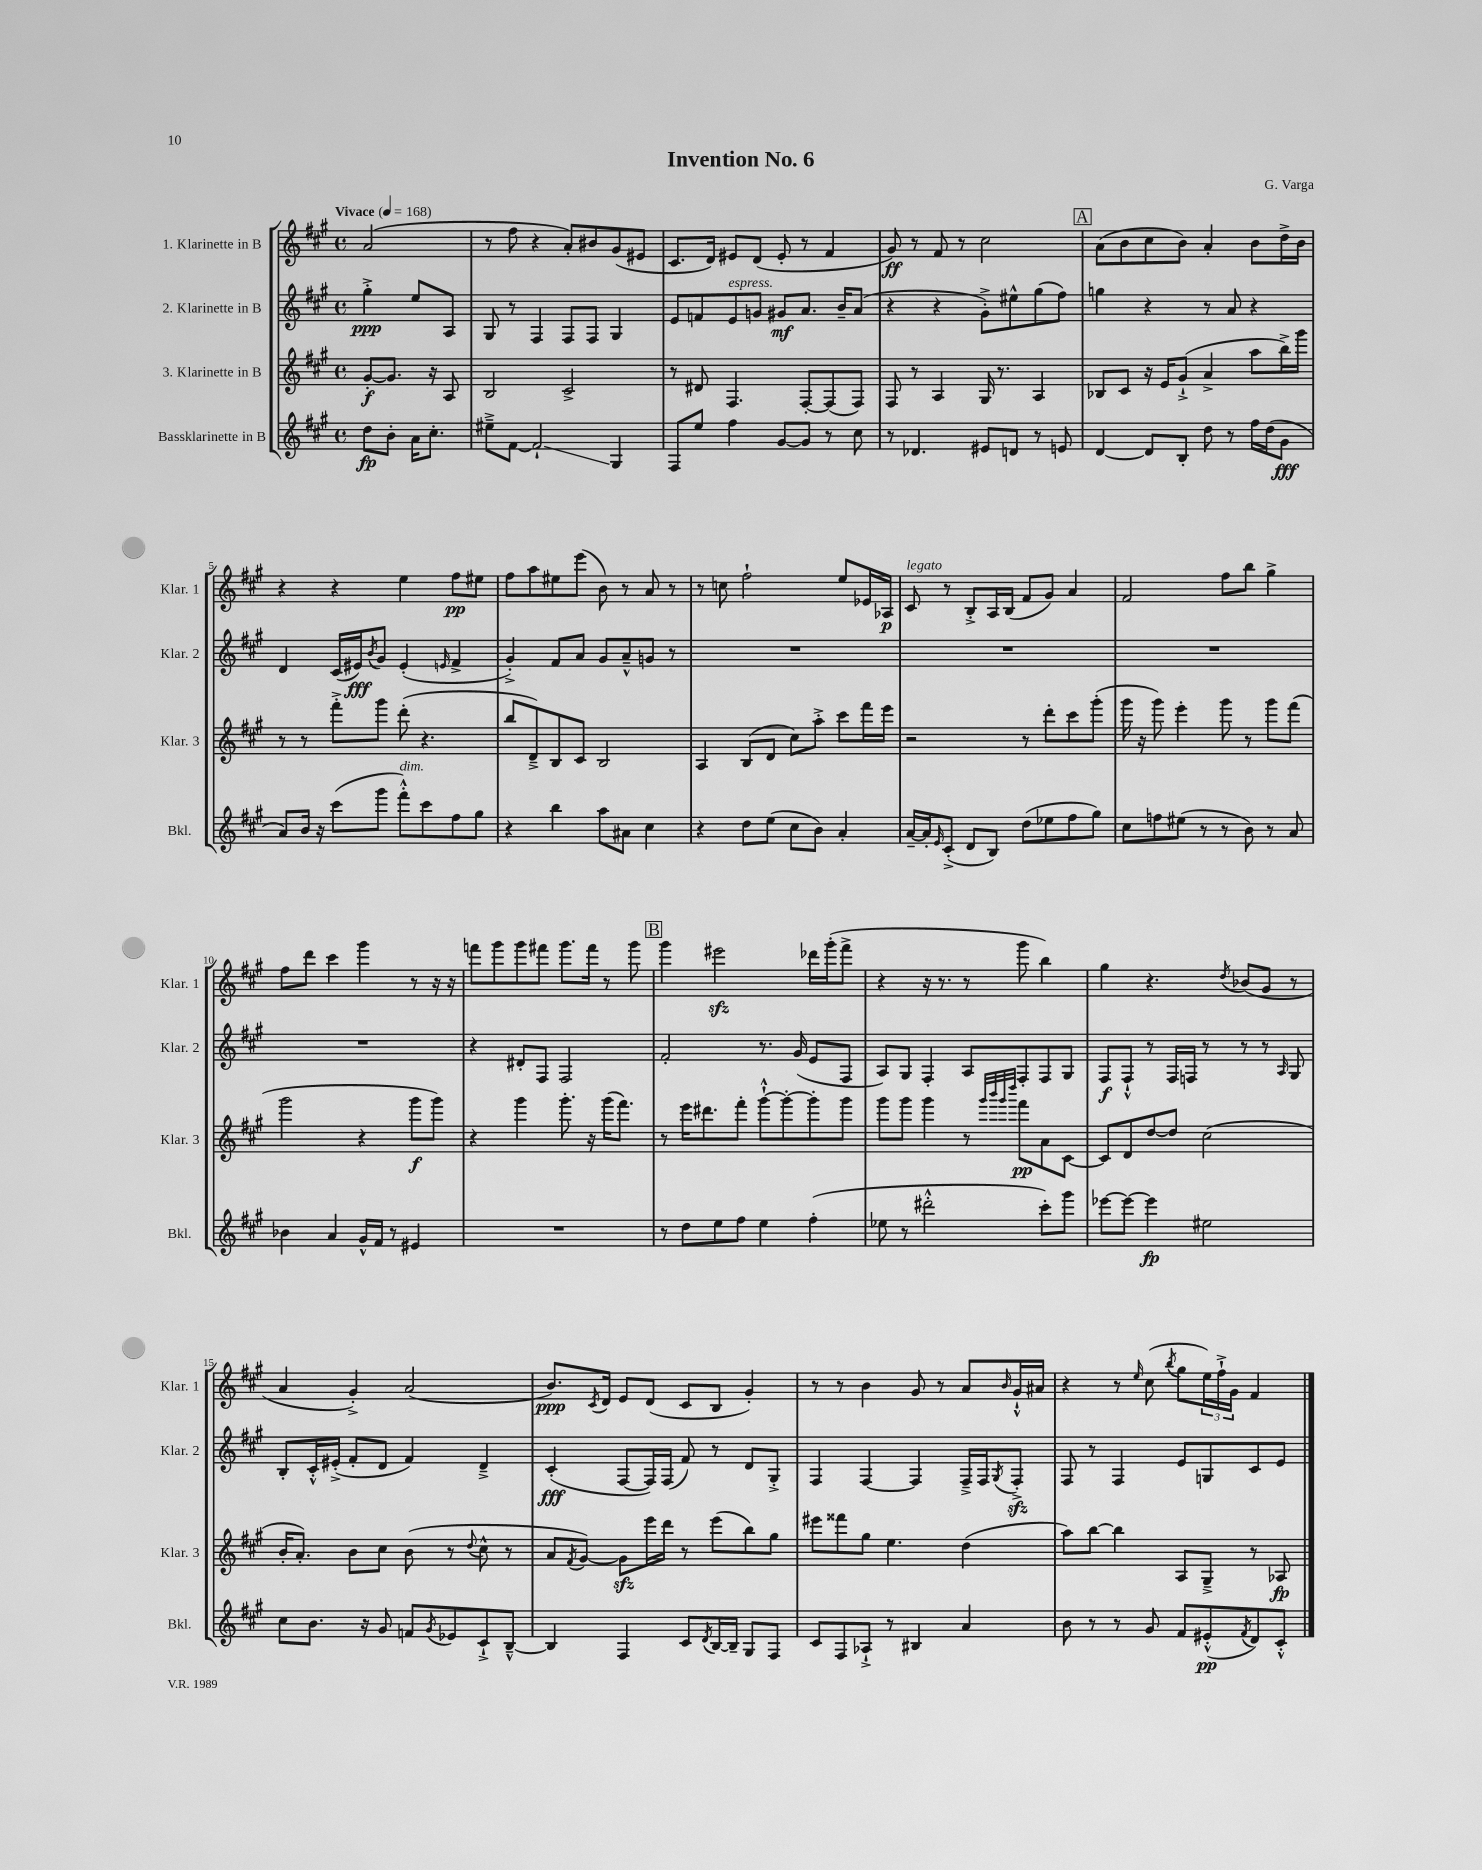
\header { title = "Invention No. 6" composer = "G. Varga" }
<<
\new StaffGroup <<
\new Staff = "s0" \with { instrumentName = "1. Klarinette in B" shortInstrumentName = "Klar. 1" } {
    \clef treble \key a \major \defaultTimeSignature \time 4/4 \partial 2 \tempo "Vivace" 4 = 168
    a'2( |
    r8 fis''8 r4 a'8-.) bis'8 gis'8( eis'8 |
    cis'8. d'16) eis'8 d'8( eis'8-. r8 fis'4 |
    gis'8\ff) r8 fis'8 r8 cis''2 |
    \mark \markup { \box "A" } a'8( b'8 cis''8 b'8) a'4-. b'8 d''16-> b'16 |
    r4 r4 e''4 fis''8\pp eis''8 |
    fis''8 a''8 eis''8 e'''8( b'8) r8 a'8 r8 |
    r8 c''8 fis''2-! e''8 ees'16 aes16\p |
    cis'8^\markup { \italic "legato" } r8 b8-.-> a16 b16( fis'8 gis'8) a'4 |
    fis'2 fis''8 b''8 gis''4-> |
    fis''8 d'''8 cis'''4 gis'''4 r8 r16 r16 |
    f'''8 gis'''8 gis'''8 fis'''8 gis'''8. fis'''16 r8 gis'''8 |
    \mark \markup { \box "B" } gis'''4 eis'''2\sfz des'''16 gis'''16-.( fis'''8-> |
    r4 r16 r8. r8 gis'''8 b''4) |
    gis''4 r4. \acciaccatura { d''8 } bes'8( gis'8 r8 |
    a'4 gis'4-.->) a'2( |
    b'8.\ppp) \acciaccatura { cis'8 } d'16 e'8 d'8( cis'8 b8 gis'4-.) |
    r8 r8 b'4 gis'8 r8 a'8 \grace { b'16 } gis'16-!-^ ais'16 |
    r4 r8 \grace { e''16 } cis''8( \acciaccatura { b''8 } gis''8 \tuplet 3/2 { e''16) fis''16-!-> gis'16 } fis'4 \bar "|." |
}
\new Staff = "s1" \with { instrumentName = "2. Klarinette in B" shortInstrumentName = "Klar. 2" } {
    \clef treble \key a \major \defaultTimeSignature \time 4/4 \partial 2
    gis''4-.->\ppp e''8 a8 |
    gis8 r8 fis4 fis8 fis8 gis4 |
    e'8 f'8 e'8^\markup { \italic "espress." } g'8 gis'8\mf a'8. b'16-- a'8( |
    r4 r4 gis'8-.->) eis''8-^ gis''8( fis''8) |
    \mark \markup { \box "A" } g''4 r4 r8 a'8 r4 |
    d'4 cis'16( eis'16\fff) \acciaccatura { b'8 } gis'8 eis'4-.( \grace { e'16 } fis'4-> |
    gis'4-.->) fis'8 a'8 gis'8 a'8---^ g'8 r8 |
    R1 |
    R1 |
    R1 |
    R1 |
    r4 dis'8-. fis8 fis2 |
    \mark \markup { \box "B" } fis'2-. r8. gis'16( e'8 fis8 |
    a8) gis8 fis4-. a8 fis8-. fis8 gis8 |
    fis8\f fis8-!-^ r8 fis16 f16 r8 r8 r8 \grace { a16 } gis8 |
    b8-. cis'16-.-^ eis'16-.->( fis'8-. d'8 fis'4) d'4---> |
    cis'4-.\fff( fis8~ fis16) fis16( fis'8) r8 d'8 gis8-.-> |
    fis4 fis4~ fis4 fis16---> fis16 \acciaccatura { gis8 } fis8-.->\sfz |
    fis8 r8 fis4 e'8 g8 cis'8 e'8 \bar "|." |
}
\new Staff = "s2" \with { instrumentName = "3. Klarinette in B" shortInstrumentName = "Klar. 3" } {
    \clef treble \key a \major \defaultTimeSignature \time 4/4 \partial 2
    gis'8~-.\f gis'8. r16 a8 |
    b2 cis'2-> |
    r8 dis'8 fis4. fis8~-. fis8( fis8) |
    fis8 r8 a4 gis16 r8. a4 |
    \mark \markup { \box "A" } bes8 cis'8 r16 e'16 gis'8-!->( a'4-> a''8 b''16->) gis'''16 |
    r8 r8 fis'''8-.-> gis'''8 d'''8-.( r4. |
    b''8 d'8--->) b8 cis'8 b2 |
    a4 b8( d'8 cis''8) a''8-.-> cis'''8 fis'''16 e'''16 |
    r2 r8 d'''8-. cis'''8 gis'''8-.( |
    gis'''16 r16 gis'''8) e'''4-. gis'''8 r8 gis'''8 fis'''8( |
    gis'''2 r4 gis'''8\f gis'''8) |
    r4 gis'''4 gis'''8.-. r16 gis'''16( fis'''8.) |
    \mark \markup { \box "B" } r8 e'''16 dis'''8. fis'''8-. gis'''8~-!-^ gis'''8~-. gis'''8-. gis'''8 |
    gis'''8 gis'''8 gis'''4 r8 \grace { gis'''32 b'''32 gis'''32 d''''32 } fis'''8\pp a'8 cis'8~ |
    cis'8 d'8 d''8~ d''8 cis''2( |
    b'16-. a'8.-.) b'8 cis''8 b'8( r8 \appoggiatura { d''8 } cis''8-^ r8 |
    a'8 \acciaccatura { fis'8 } gis'8~) gis'8\sfz e'''16 d'''16 r8 e'''8( b''8) gis''8 |
    eis'''8 fisis'''8 gis''8 e''4. d''4( |
    a''8) b''8~ b''4 a8 gis8---> r8 aes8\fp \bar "|." |
}
\new Staff = "s3" \with { instrumentName = "Bassklarinette in B" shortInstrumentName = "Bkl." } {
    \clef treble \key a \major \defaultTimeSignature \time 4/4 \partial 2
    d''8\fp b'8-. a'16 cis''8.-. |
    eis''8---> fis'8~ fis'2-!\glissando gis4 |
    fis8 e''8 fis''4 gis'8~ gis'8 r8 cis''8 |
    r8 des'4. eis'8 d'8 r8 e'8 |
    \mark \markup { \box "A" } d'4~ d'8 b8-. d''8 r8 fis''16 d''16( gis'8\fff |
    a'8) b'16 r16 cis'''8( gis'''8 fis'''8-.-^^\markup { \italic "dim." }) cis'''8 fis''8 gis''8 |
    r4 b''4 a''8 ais'8 cis''4 |
    r4 d''8 e''8( cis''8 b'8) a'4-. |
    a'16~-- a'16-. \grace { e'16 } cis'8-.->( d'8 b8) d''8( ees''8 fis''8 gis''8) |
    cis''8 f''8 eis''8( r8 r8 b'8) r8 a'8 |
    bes'4 a'4 gis'16-^ fis'16 r8 eis'4 |
    R1 |
    \mark \markup { \box "B" } r8 d''8 e''8 fis''8 e''4 fis''4-.( |
    ees''8 r8 dis'''2-.-^ cis'''8-.) gis'''8 |
    ees'''8~ ees'''8~ ees'''4\fp eis''2 |
    cis''8 b'8. r16 gis'8 f'8 \acciaccatura { gis'8 } ees'8 cis'8-!-> b8~---^ |
    b4 fis4 cis'8 \acciaccatura { d'8 } b16~ b16-- gis8 fis8 |
    cis'8 fis8 aes8-!-> r8 bis4 a'4 |
    b'8 r8 r8 gis'8 fis'8 eis'8-.-^\pp( \acciaccatura { fis'8 } d'8) cis'8-.-^ \bar "|." |
}
>>
>>
